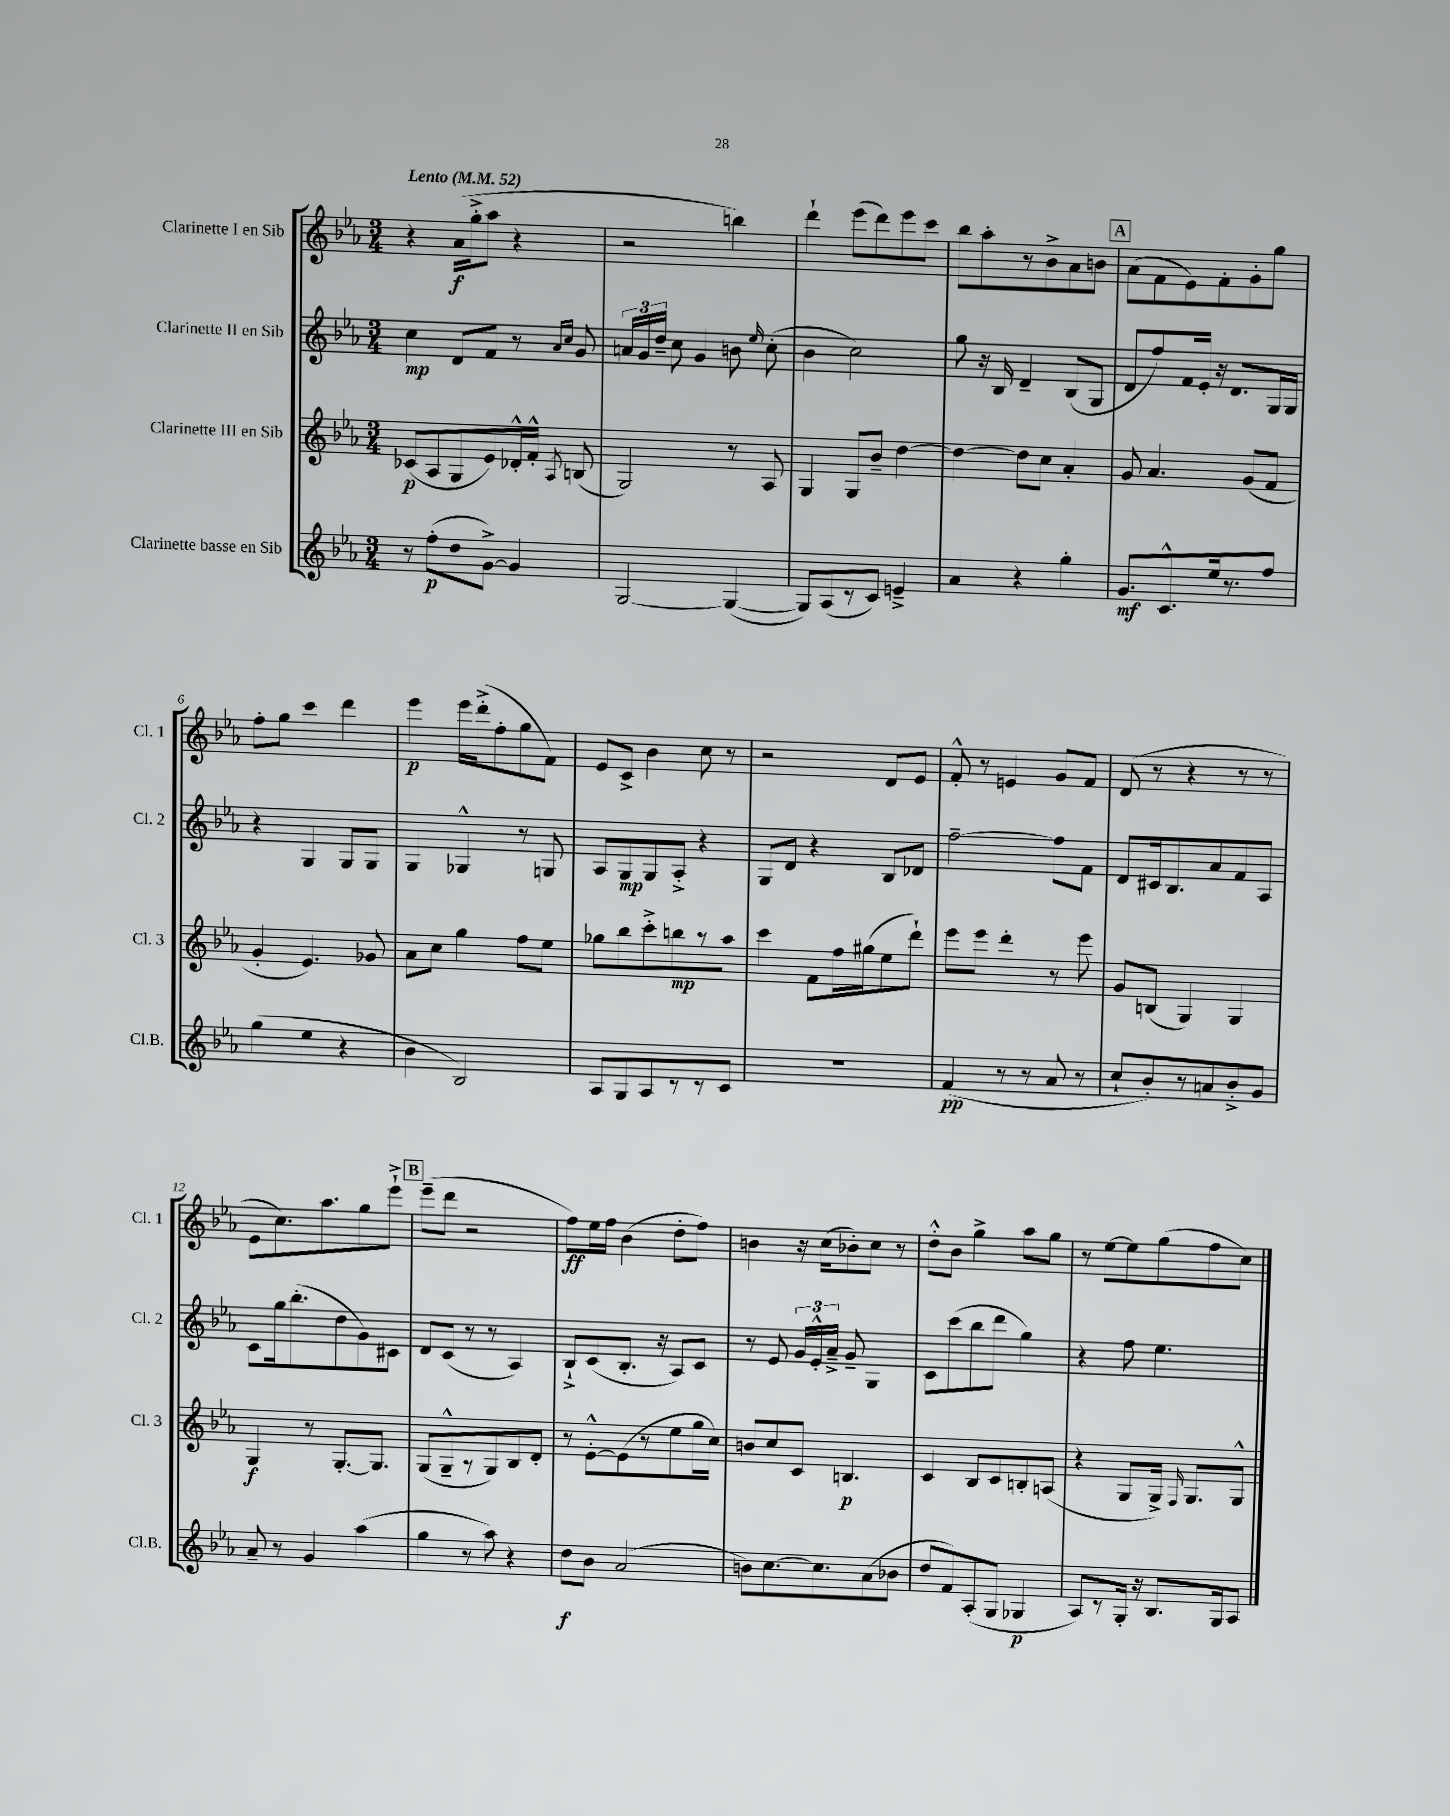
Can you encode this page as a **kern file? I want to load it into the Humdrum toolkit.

**kern	**kern	**kern	**kern
*staff4	*staff3	*staff2	*staff1
*clefG2	*clefG2	*clefG2	*clefG2
*k[b-e-a-]	*k[b-e-a-]	*k[b-e-a-]	*k[b-e-a-]
*M3/4	*M3/4	*M3/4	*M3/4
*MM52	*MM52	*MM52	*MM52
8r	(8c-/L	4cc\	4r
(8ff'\L	8A-/	.	.
8dd\	8G/	8d/L	(16a-\LL
.	.	.	16gg'^\J
[8g^\J)	8e-/)	8f/J	8aa-\J
4g/]	16d-'^^/L	8r	4r
.	16f'^^/JJ	.	.
.	.	16qqa-/LL	.
.	8qA-/	16qqcc/JJ	.
.	(8B/	8g/	.
=	=	=	=
[2G/	2G/)	24a/LL	2r
.	.	24g/	.
.	.	24dd~/JJ	.
.	.	8cc\	.
.	.	4g/	.
(4G/_	8r	8b\	4bb\)
.	.	16qqee-/	.
.	8A-/	(8cc'\	.
=	=	=	=
8G/]L)	4G/	4b-\	4ddd`\
(8A-/	.	.	.
8r	8G/L	2cc\)	(8eee-\L
8c/J)	8b-~/J	.	8ddd\)
4e~^/	[4dd\	.	8eee-\
.	.	.	8ccc\J
=	=	=	=
4a-/	4dd\_	8gg\	8bb-\L
.	.	16r	8aa-'\
.	.	16B-/	.
4r	8dd\]L	4d~/	8r
.	8cc\J	.	8b-^\
4gg'\	4a-'/	(8B-/L	8a-\
.	.	8G/J	8b\J
=	=	=	=
8.g/L	8g/	8d/L	(8a-\L
.	4.a-/	8ff/)	8f\
8.c^^/	.	.	.
.	.	16f/L	8e-\)
.	.	16e-'/JJ	.
16ee-/k	.	16r	8f'\
8.r	.	8.d/L	.
.	(8g/L	.	8g'\
8ff/J	8f/J	16G/L	8gg\J
.	.	16G/JJ	.
=	=	=	=
(4gg\	4g'/	4r	8ff'\L
.	.	.	8gg\J
4ee-\	4.e-/)	4G/	4ccc\
4r	.	8G/L	4ddd\
.	8g-/	8G/J	.
=	=	=	=
4b-\	8a-\L	4G/	4eee-\
.	8cc\J	.	.
2B-/)	4gg\	4G-^^/	16eee-\LL
.	.	.	(16ddd'^\J
.	.	.	8ff'\
.	8ff\L	8r	8gg\
.	8ee-\J	8G/	8f\J)
=	=	=	=
8A-/L	8gg-\L	8A-/L	8e-/L
8G/	8bb-\	8G/	8c^/J
8A-/	8ccc'^\	8G/	4b-\
8r	8bb\	8A-'^/J	.
8r	8r	4r	8cc\
8c/J	8aa-\J	.	8r
=	=	=	=
2.r	4ccc\	8G/L	2r
.	.	8d/J	.
.	8f\L	4r	.
.	16ff\L	.	.
.	(16gg#\J	.	.
.	8ee-\	8B-/L	8d/L
.	8ddd`\J)	8d-/J	8e-/J
=	=	=	=
(4f/	8eee-\L	[2ff~\	8f'^^/
.	8eee-\J	.	8r
8r	4ddd'\	.	4e/
8r	.	.	.
8a-/	8r	8ff\]L	8g/L
8r	8eee-\	8f\J	8f/J
=	=	=	=
8cc`/L	8g/L	8d/L	(8d/
8b-'/)	(8B/J	16c#/k	8r
.	.	8.B-/	.
8r	4G/)	.	4r
8a/	.	8a-/	.
8b-'^/	4G/	8f/	8r
8g/J	.	8A-/J	8r
=	=	=	=
8a-~/	4G/	8c\L	8e-\L
8r	.	16gg\k	8.cc\)
.	.	(8.bb-'\	.
4g/	8r	.	.
.	.	.	8.aa-\
.	[8.G'/L	8dd\	.
(4aa-\	.	8g\)	8gg\
.	8.G/]J	.	.
.	.	8c#\J	8eee-`^\J
=	=	=	=
4gg\	(8G/L	8d/L	(8eee-~\L
.	8G~^^/	(8c/J	8ddd\J
8r	8r	8r	2r
8aa-\)	8G/)	8r	.
4r	8B-/	4A-/)	.
.	8d'/J	.	.
=	=	=	=
8dd\L	8r	8B-`^/L	8ff\L)
8b-\J	[8e-'^^\L	(8c/	16ee-\L
.	.	.	16ff\JJ
(2a-/	(8e-\]	8.B-'/J	(4b-\
.	8r	.	.
.	.	16r	.
.	8ee-\	8A-/L)	8dd'\L
.	16gg\L	8c/J	8ff\J)
.	16cc\JJ)	.	.
=	=	=	=
8b\L)	8b/L	8r	4b\
[8.cc\	8cc/	8e-/	.
.	8c/J	24g/LL	16r
.	.	24e-'^^/	.
8.cc\]	.	.	(16cc\LK
.	.	24a-~^/JJ	.
.	4.B/	8g~/	8b-'\)
(8a-\	.	4G/	8cc\J
8b-\J	.	.	8r
=	=	=	=
8dd/L	4c/	8c\L	8dd'^^\L
8f/)	.	(8ccc\	8b-\J
(8A-'/	8B-/L	8bb-\	4gg^\
8G/J	8c/	8ddd\J	.
4G-/	8B'/	4gg\)	8aa-\L
.	(8A/J	.	8gg\J
=	=	=	=
8A-/L)	4r	4r	8r
8r	.	.	[8ee-\L
16G'/Jk	8G/L	8ff\	8ee-\]
16r	.	.	.
8.B-/L	16G^/Jk)	4.ee-\	(8gg\
.	16qqF/	.	.
.	8.G/L	.	.
.	.	.	8ff\
16G/k	.	.	.
8A-/J	8G^^/J	.	8cc\J)
==	==	==	==
*-	*-	*-	*-
